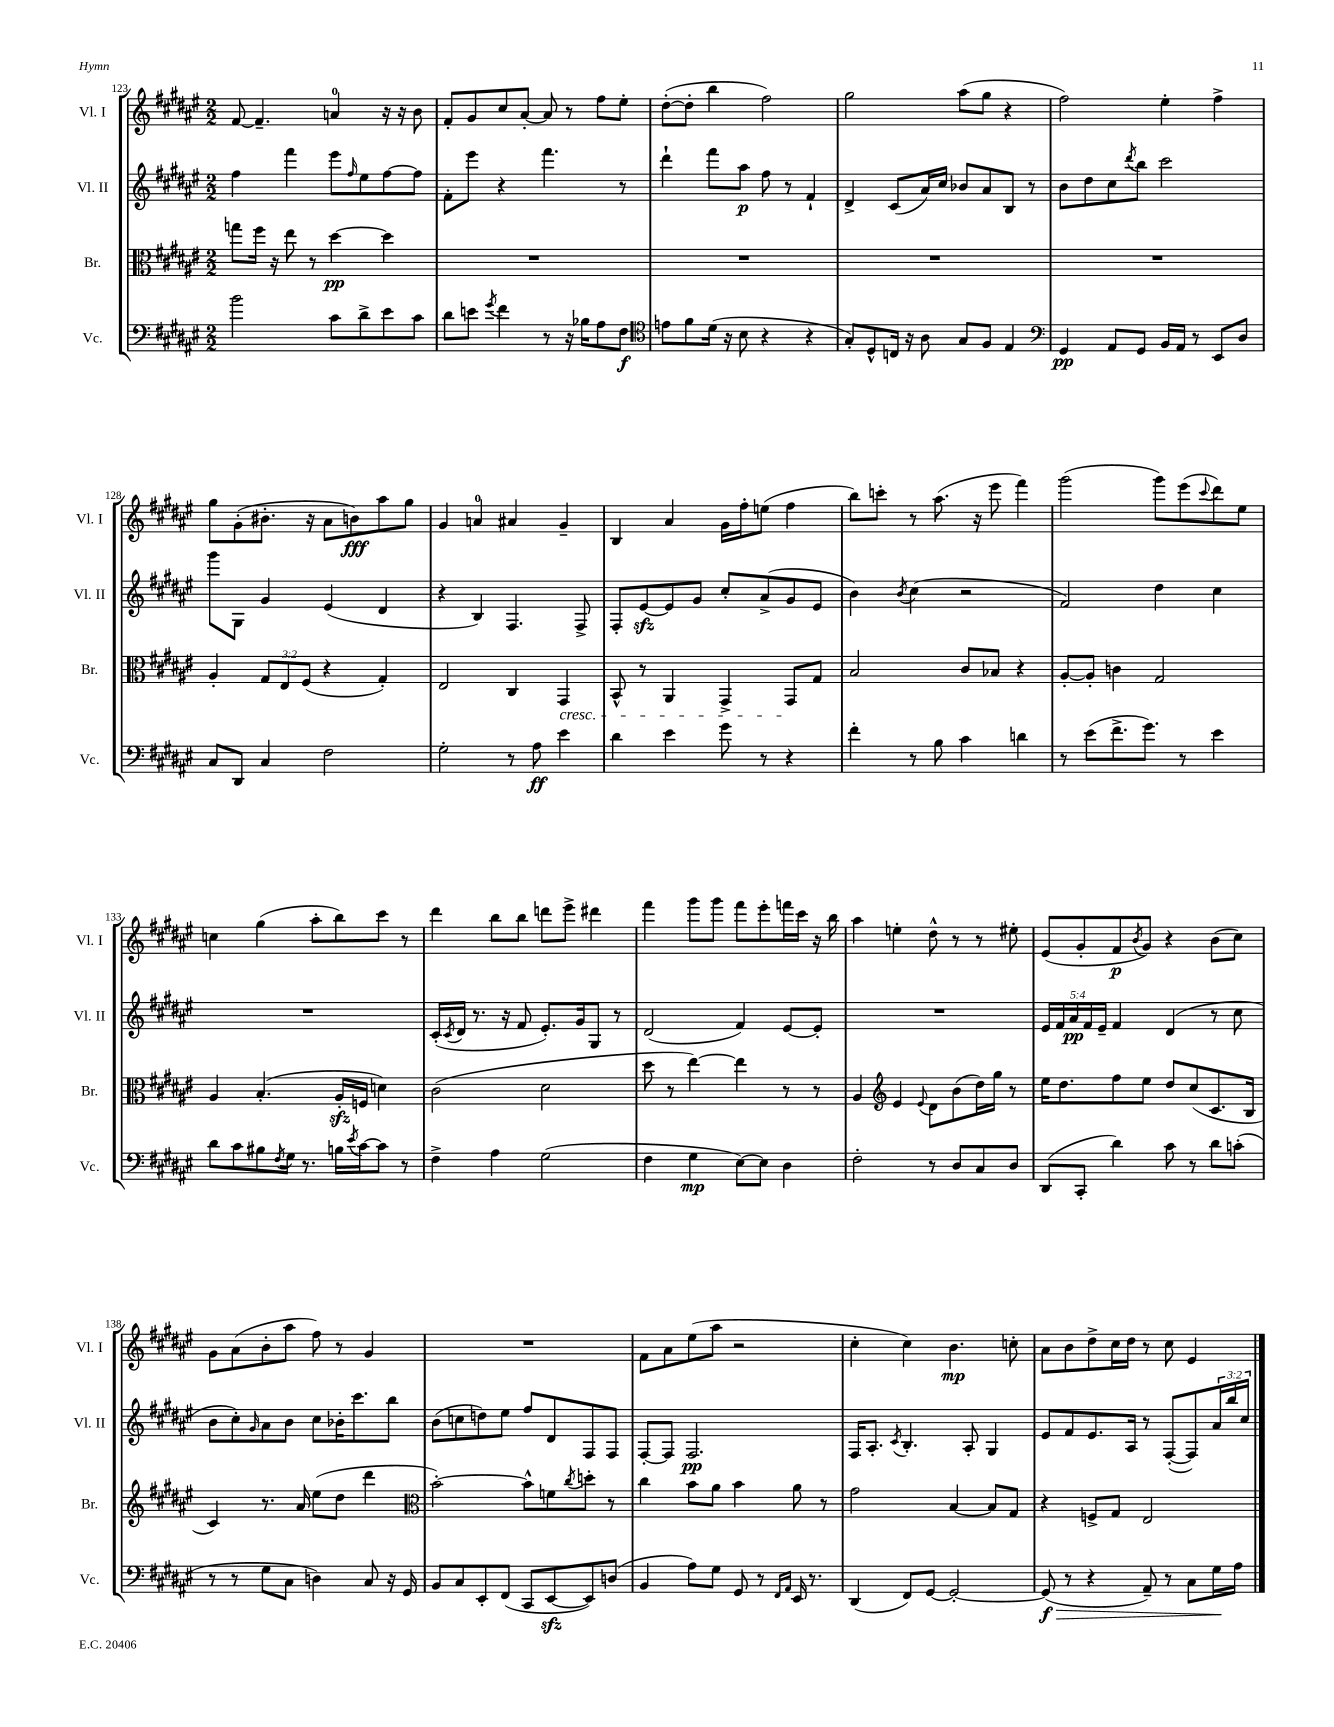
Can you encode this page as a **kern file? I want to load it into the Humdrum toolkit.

**kern	**dynam	**kern	**dynam	**kern	**dynam	**kern	**dynam
*part4	*part4	*part3	*part3	*part2	*part2	*part1	*part1
*staff4	*staff4	*staff3	*staff3	*staff2	*staff2	*staff1	*staff1
*I"Vc.	*	*I"Br.	*	*I"Vl. II	*	*I"Vl. I	*
*I'Vc.	*	*I'Br.	*	*I'Vl. II	*	*I'Vl. I	*
*clefF4	*	*clefC3	*	*clefG2	*	*clefG2	*
*k[f#c#g#d#a#e#]	*	*k[f#c#g#d#a#e#]	*	*k[f#c#g#d#a#e#]	*	*k[f#c#g#d#a#e#]	*
*M2/2	*	*M2/2	*	*M2/2	*	*M2/2	*
=123	=123	=123	=123	=123	=123	=123	=123
2b\	.	8ggn\L	.	4ff#\	.	[8f#/	.
.	.	16ff#\Jk	.	.	.	4.f#~/]	.
.	.	16r	.	.	.	.	.
.	.	8ee#\	.	4fff#\	.	.	.
.	.	8r	.	.	.	.	.
8c#\L	.	[4dd#\	pp	8eee#\L	.	4an/	.
.	.	.	.	16qqff#/	.	.	.
8d#^\	.	.	.	8ee#\	.	.	.
8e#\	.	4dd#\]	.	[8ff#\	.	16r	.
.	.	.	.	.	.	16r	.
8c#\J	.	.	.	8ff#\J]	.	8b\	.
=124	=124	=124	=124	=124	=124	=124	=124
8d#\L	.	1r	.	8f#'\L	.	8f#'/L	.
8en\J	.	.	.	8eee#\J	.	8g#/	.
8qg#/	.	.	.	.	.	.	.
4f#\	.	.	.	4r	.	8cc#/	.
.	.	.	.	.	.	[8a#'/J	.
8r	.	.	.	4.fff#\	.	8a#/]	.
16r	.	.	.	.	.	8r	.
16B-X\KL	.	.	.	.	.	.	.
8A#\	.	.	.	.	.	8ff#\L	.
8F#\J	f	.	.	8r	.	8ee#'\J	.
=125	=125	=125	=125	=125	=125	=125	=125
*clefC4	*	*	*	*	*	*	*
8en\L	.	1r	.	4ddd#`\	.	([8dd#'\L	.
8f#\	.	.	.	.	.	8dd#'\J]	.
(16d#\Jk	.	.	.	8fff#\L	.	4bb\	.
16r	.	.	.	.	.	.	.
8B\	.	.	.	8aa#\J	p	.	.
4r	.	.	.	8ff#\	.	2ff#\)	.
.	.	.	.	8r	.	.	.
4r	.	.	.	4f#`/	.	.	.
=126	=126	=126	=126	=126	=126	=126	=126
8G#'/L)	.	1r	.	4d#^/	.	2gg#\	.
8D#^^/	.	.	.	.	.	.	.
16Cn/Jk	.	.	.	(8c#/L	.	.	.
16r	.	.	.	.	.	.	.
8A#\	.	.	.	16a#/L)	.	.	.
.	.	.	.	16cc#/JJ	.	.	.
8G#/L	.	.	.	8b-X/L	.	(8aa#\L	.
8F#/J	.	.	.	8a#/	.	8gg#\J	.
4E#/	.	.	.	8B/J	.	4r	.
.	.	.	.	8r	.	.	.
=127	=127	=127	=127	=127	=127	=127	=127
*clefF4	*	*	*	*	*	*	*
4GG#/	pp	1r	.	8b\L	.	2ff#\)	.
.	.	.	.	8dd#\	.	.	.
8AA#/L	.	.	.	8cc#\	.	.	.
.	.	.	.	8qddd#/	.	.	.
8GG#/J	.	.	.	8bb\J	.	.	.
16BB/LL	.	.	.	2ccc#\	.	4ee#'\	.
16AA#/JJ	.	.	.	.	.	.	.
8r	.	.	.	.	.	.	.
8EE#/L	.	.	.	.	.	4ff#^\	.
8D#/J	.	.	.	.	.	.	.
!!LO:LB:g=z
=128	=128	=128	=128	=128	=128	=128	=128
8C#/L	.	4A#'/	.	8ggg#\L	.	8gg#\L	.
8DD#/J	.	.	.	8G#\J	.	(8g#'\	.
4C#/	.	12G#/L	.	4g#/	.	8.b#X'\J	.
.	.	12E#/	.	.	.	.	.
.	.	(12F#/J	.	.	.	.	.
.	.	.	.	.	.	16r	.
2F#\	.	4r	.	(4e#/	.	8a#\L	.
.	.	.	.	.	.	8bn\)	fff
.	.	4G#'/)	.	4d#/	.	8aa#\	.
.	.	.	.	.	.	8gg#\J	.
=129	=129	=129	=129	=129	=129	=129	=129
2G#'\	.	2E#/	.	4r	.	4g#/	.
.	.	.	.	4B/)	.	4an/	.
8r	.	4C#/	.	4.F#/	.	4a#X/	.
8A#\	ff	.	.	.	.	.	.
!	!	!LO:TX:b:i:t=cresc.	!	!	!	!	!
4e#\	.	4GG#/	.	.	.	4g#~/	.
.	.	.	.	8F#^/	.	.	.
=130	=130	=130	=130	=130	=130	=130	=130
4d#\	.	8BB^^/	.	8F#'/L	.	4B/	.
.	.	8r	.	[8e#zz/	.	.	.
4e#\	.	4AA#/	.	8e#/]	.	4a#/	.
.	.	.	.	8g#/J	.	.	.
8g#\	.	4GG#^/	.	8cc#'/L	.	16g#\LL	.
.	.	.	.	.	.	16ff#'\J	.
8r	.	.	.	(8a#^/	.	(8een\J	.
4r	.	8GG#/L	.	8g#/	.	4ff#\	.
.	.	8G#/J	.	8e#/J	.	.	.
=131	=131	=131	=131	=131	=131	=131	=131
4f#'\	.	2B/	.	4b\)	.	8bb\L)	.
.	.	.	.	.	.	8cccn'\J	.
.	.	.	.	8qb/	.	.	.
8r	.	.	.	(4cc#\	.	8r	.
8B\	.	.	.	.	.	(8.aa#\	.
4c#\	.	8c#/L	.	2r	.	.	.
.	.	.	.	.	.	16r	.
.	.	8B-X/J	.	.	.	8eee#\	.
4dn\	.	4r	.	.	.	4fff#\)	.
=132	=132	=132	=132	=132	=132	=132	=132
8r	.	[8A#'/L	.	2f#/)	.	(2ggg#\	.
(8e#\L	.	8A#'/J]	.	.	.	.	.
8.f#^\	.	4cn\	.	.	.	.	.
8.g#\J)	.	.	.	.	.	.	.
.	.	2G#/	.	4dd#\	.	8ggg#\L)	.
8r	.	.	.	.	.	(8eee#\	.
.	.	.	.	.	.	8qqccc#/	.
4e#\	.	.	.	4cc#\	.	8ddd#\)	.
.	.	.	.	.	.	8ee#\J	.
!!LO:LB:g=z
=133	=133	=133	=133	=133	=133	=133	=133
8d#\L	.	4A#/	.	1r	.	4ccn\	.
8c#\	.	.	.	.	.	.	.
8B#X\	.	(4.B'/	.	.	.	(4gg#\	.
8qF#/	.	.	.	.	.	.	.
16G#\Jk	.	.	.	.	.	.	.
8.r	.	.	.	.	.	.	.
.	.	.	.	.	.	8aa#'\L	.
16Bn\LL	.	16A#zz'/LL	.	.	.	8bb\)	.
8qe#/	.	.	.	.	.	.	.
[16c#\J	.	16Fn/JJ	.	.	.	.	.
8c#\J]	.	4dn\)	.	.	.	8ccc#\J	.
8r	.	.	.	.	.	8r	.
=134	=134	=134	=134	=134	=134	=134	=134
4F#^\	.	(2c#\	.	(16c#'/LL	.	4ddd#\	.
.	.	.	.	8qc#/	.	.	.
.	.	.	.	16d#/JJ	.	.	.
.	.	.	.	8.r	.	.	.
4A#\	.	.	.	.	.	8bb\L	.
.	.	.	.	16r	.	.	.
.	.	.	.	8f#/	.	8bb\J	.
(2G#\	.	2d#\	.	8.e#'/L)	.	8dddn\L	.
.	.	.	.	.	.	8eee#^\J	.
.	.	.	.	16g#/k	.	.	.
.	.	.	.	8G#/J	.	4ddd#X\	.
.	.	.	.	8r	.	.	.
=135	=135	=135	=135	=135	=135	=135	=135
4F#\	.	8dd#\	.	(2d#/	.	4fff#\	.
.	.	8r	.	.	.	.	.
4G#\	mp	[4ee#\)	.	.	.	8ggg#\L	.
.	.	.	.	.	.	8ggg#\J	.
[8E#\L)	.	4ee#\]	.	4f#/)	.	8fff#\L	.
8E#\J]	.	.	.	.	.	8eee#'\	.
4D#\	.	8r	.	[8e#/L	.	16fffn\L	.
.	.	.	.	.	.	16ccc#\JJ	.
.	.	8r	.	8e#'/J]	.	16r	.
.	.	.	.	.	.	16bb\	.
=136	=136	=136	=136	=136	=136	=136	=136
2F#'\	.	4A#/	.	1r	.	4aa#\	.
*	*	*clefG2	*	*	*	*	*
.	.	4e#/	.	.	.	4een'\	.
.	.	8qqe#/	.	.	.	.	.
8r	.	8d#\L	.	.	.	8dd#^^\	.
8D#/L	.	(8b\	.	.	.	8r	.
8C#/	.	16dd#\L)	.	.	.	8r	.
.	.	16gg#\JJ	.	.	.	.	.
8D#/J	.	8r	.	.	.	8ee#X'\	.
=137	=137	=137	=137	=137	=137	=137	=137
(8DD#/L	.	16ee#\KL	.	20e#/LL	.	(8e#/L	.
.	.	.	.	20f#/	.	.	.
.	.	8.dd#\	.	.	.	.	.
.	.	.	.	20a#/	pp	.	.
8CC#'/J	.	.	.	.	.	8g#'/	.
.	.	.	.	20f#/	.	.	.
.	.	.	.	20e#~/JJ	.	.	.
4d#\)	.	8ff#\	.	4f#/	.	8f#/	p
.	.	.	.	.	.	8qb/	.
.	.	8ee#\J	.	.	.	8g#/J)	.
8c#\	.	8dd#/L	.	(4d#/	.	4r	.
8r	.	(8cc#/	.	.	.	.	.
8d#\L	.	8.c#/	.	8r	.	(8b\L	.
(8cn'\J	.	.	.	8cc#\	.	8cc#\J)	.
.	.	16B/Jk	.	.	.	.	.
!!LO:LB:g=z
=138	=138	=138	=138	=138	=138	=138	=138
8r	.	4c#/)	.	8b\L	.	8g#\L	.
8r	.	.	.	8cc#'\)	.	(8a#\	.
.	.	.	.	16qqg#/	.	.	.
8G#\L	.	8.r	.	8a#\	.	8b'\	.
8C#\J	.	.	.	8b\J	.	8aa#\J	.
.	.	16a#/	.	.	.	.	.
4Dn\)	.	(8ee#\L	.	8cc#\L	.	8ff#\)	.
.	.	8dd#\J	.	16b-X'\K	.	8r	.
.	.	.	.	8.ccc#\	.	.	.
8C#/	.	4ddd#\	.	.	.	4g#/	.
16r	.	.	.	8bb\J	.	.	.
16GG#/	.	.	.	.	.	.	.
=139	=139	=139	=139	=139	=139	=139	=139
*	*	*clefC3	*	*	*	*	*
8BB/L	.	[2b'\)	.	(8b\L	.	1r	.
8C#/	.	.	.	8ccn\	.	.	.
8EE#'/	.	.	.	8ddn\)	.	.	.
(8FF#/J	.	.	.	8ee#\J	.	.	.
8CC#/L	.	8b^^\L]	.	8ff#/L	.	.	.
[8EE#zz/	.	8fn\	.	8d#/	.	.	.
.	.	8qcc#/	.	.	.	.	.
8EE#/])	.	8ddn'\J	.	8F#/	.	.	.
(8Dn/J	.	8r	.	8F#/J	.	.	.
=140	=140	=140	=140	=140	=140	=140	=140
4BB/	.	4cc#\	.	[8F#'/L	.	8f#\L	.
.	.	.	.	8F#/J]	.	8a#\	.
8A#\L)	.	8b\L	.	2.F#/	pp	(8ee#\	.
8G#\J	.	8a#\J	.	.	.	8aa#\J	.
8GG#/	.	4b\	.	.	.	2r	.
8r	.	.	.	.	.	.	.
16qqFF#/LL	.	.	.	.	.	.	.
16qqAA#/JJ	.	.	.	.	.	.	.
16EE#/	.	8a#\	.	.	.	.	.
8.r	.	.	.	.	.	.	.
.	.	8r	.	.	.	.	.
=141	=141	=141	=141	=141	=141	=141	=141
(4DD#/	.	2g#\	.	16F#/KL	.	4cc#'\	.
.	.	.	.	8.A#'/J	.	.	.
.	.	.	.	8qc#/	.	.	.
8FF#/L)	.	.	.	4.B'/	.	4cc#\)	.
[8GG#/J	.	.	.	.	.	.	.
2GG#'/_	.	[4B/	.	.	.	4.b\	mp
.	.	.	.	8A#'/	.	.	.
.	.	8B/L]	.	4G#/	.	.	.
.	.	8G#/J	.	.	.	8ccn'\	.
=142	=142	=142	=142	=142	=142	=142	=142
!	!LO:HP:b	!	!	!	!	!	!
(8GG#/]	> f	4r	.	8e#/L	.	8a#\L	.
8r	.	.	.	8f#/	.	8b\	.
4r	.	8Fn^/L	.	8.e#/	.	8dd#^\	.
.	.	8G#/J	.	.	.	16cc#\L	.
.	.	.	.	16A#/Jk	.	16dd#\JJ	.
8AA#~/)	.	2E#/	.	8r	.	8r	.
8r	.	.	.	([8F#'/L	.	8cc#\	.
8C#\L	.	.	.	8F#/])	.	4e#/	.
16G#\L	.	.	.	24a#/L	.	.	.
.	.	.	.	24bb/	.	.	.
16A#\JJ	]	.	.	.	.	.	.
.	.	.	.	24cc#/JJ	.	.	.
==	==	==	==	==	==	==	==
*-	*-	*-	*-	*-	*-	*-	*-
